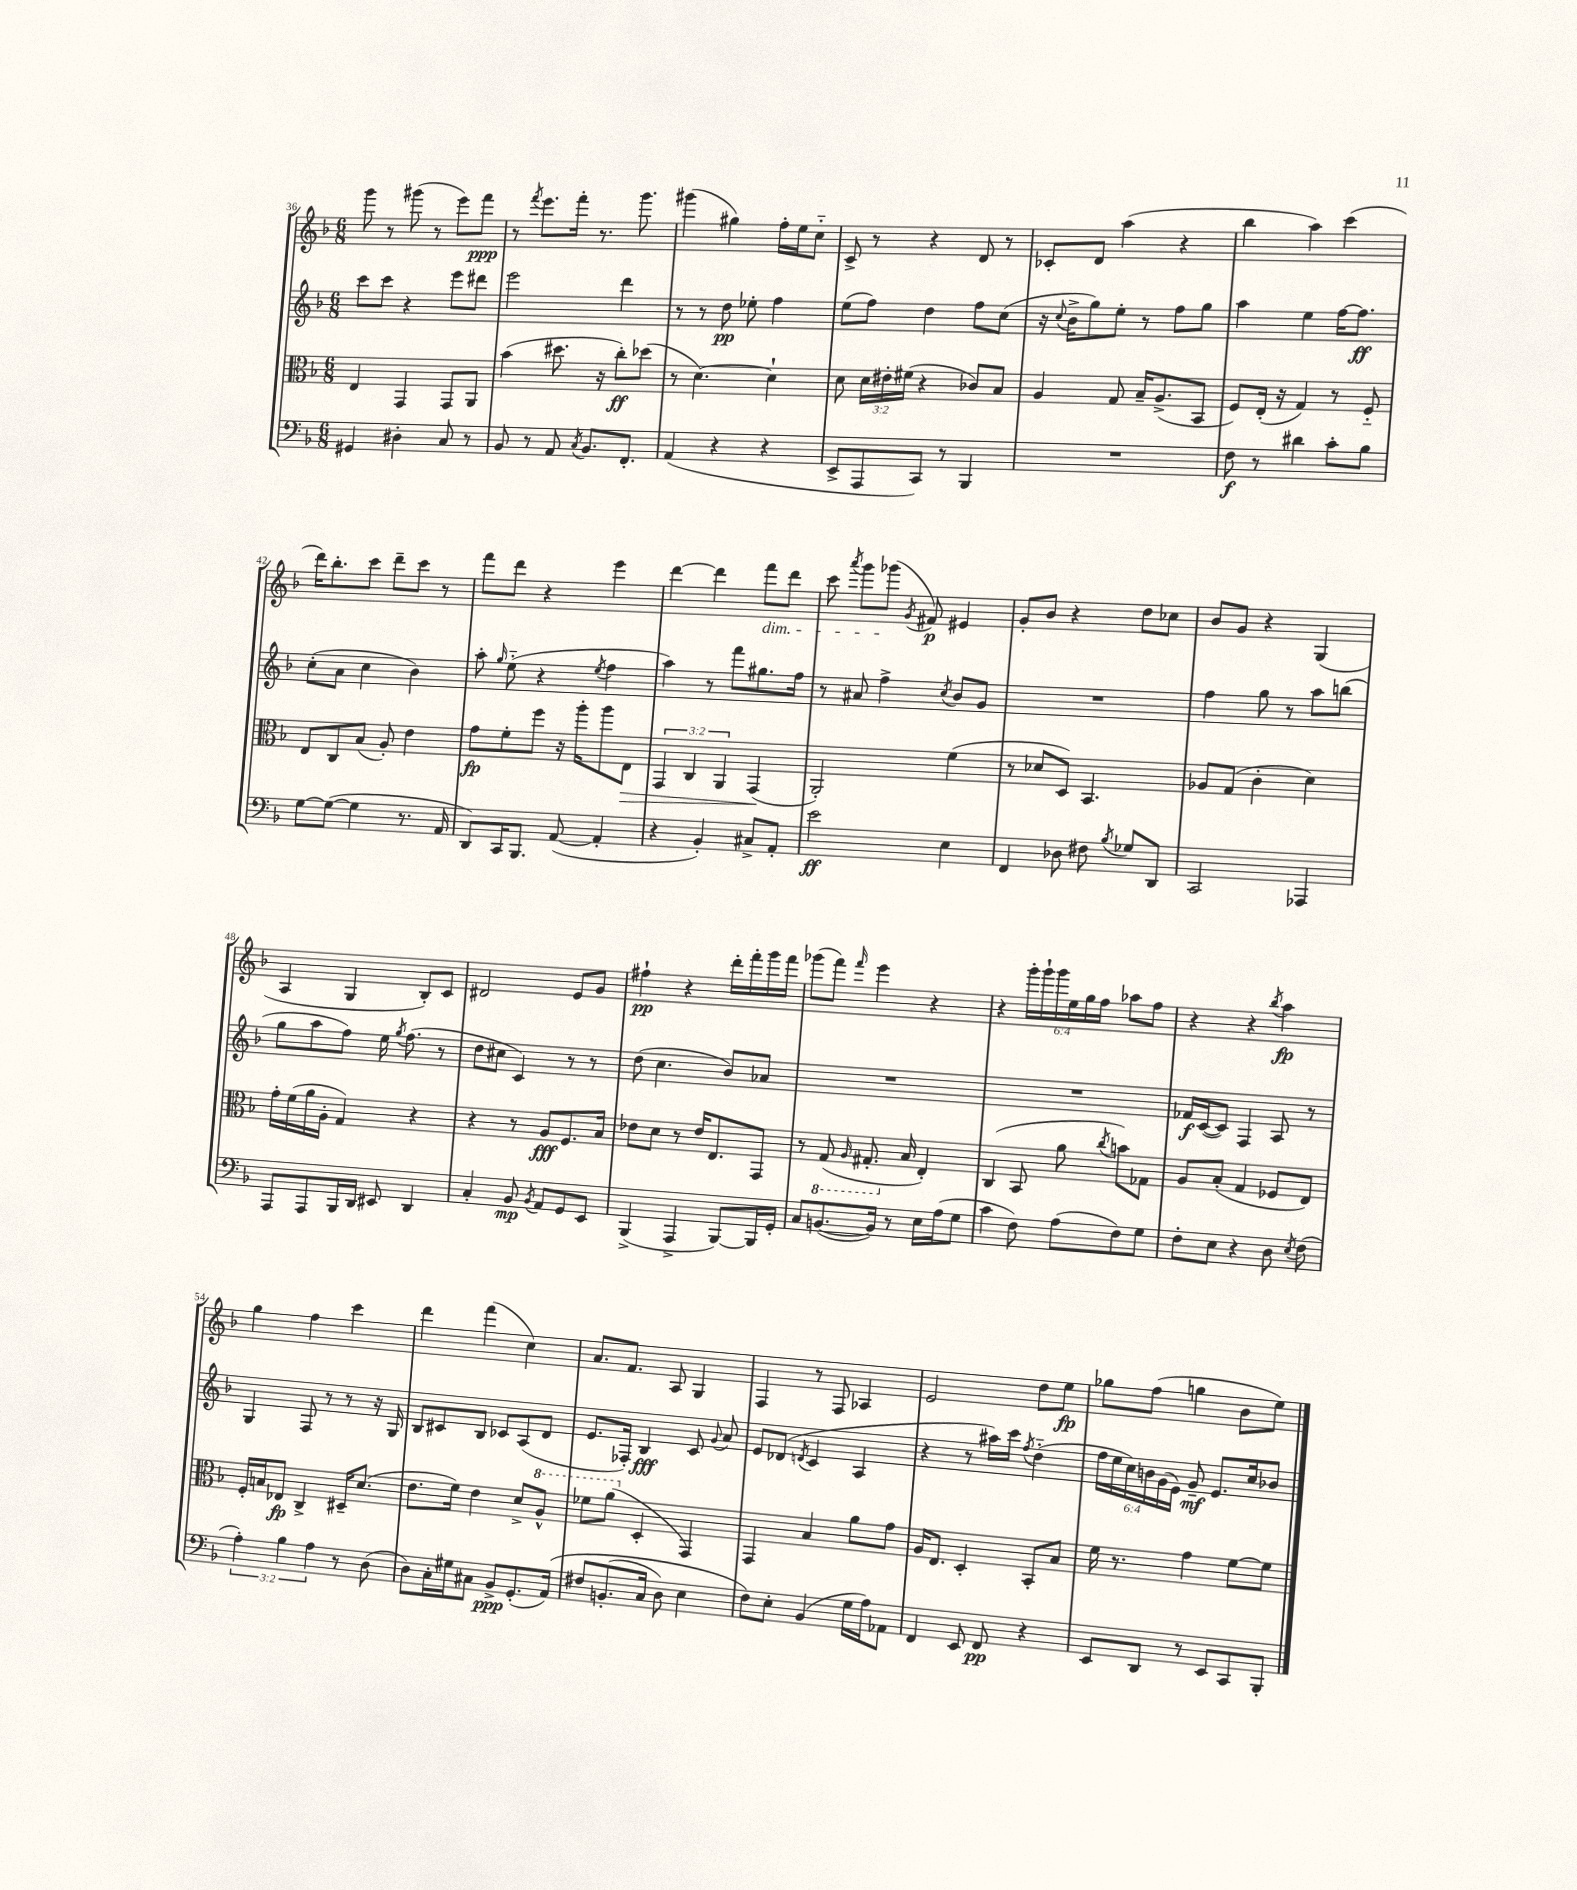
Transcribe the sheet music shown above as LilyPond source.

<<
\new StaffGroup <<
\new Staff = "s0" {
    \clef treble \key f \major \numericTimeSignature \time 6/8 \override Staff.TupletNumber.text = #tuplet-number::calc-fraction-text
    \autoBeamOff g'''8 r8 gis'''8( r8 e'''8[) f'''8]\ppp |
    r8 \acciaccatura { f'''8 } e'''8.[ f'''16]-. r8. g'''8. |
    gis'''4( gis''4) f''16[-. e''16 c''8]-_ |
    c'8-> r8 r4 d'8 r8 |
    ces'8[-. d'8] a''4( r4 |
    bes''4 a''4) c'''4( |
    d'''16[) bes''8.-. c'''8] d'''8[-- c'''8] r8 |
    f'''8[ d'''8] r4 e'''4 |
    d'''4~ d'''4 f'''8[\dim d'''8] |
    c'''8 \acciaccatura { a'''8 } g'''8[ ges'''8]\!( \acciaccatura { g'8 } fis'8\p) eis'4 |
    g'8[-. bes'8] r4 d''8[ ces''8] |
    bes'8[ g'8] r4 g4( |
    a4 g4 bes8[-.) c'8] |
    dis'2 e'8[ g'8] |
    fis''4-!\pp r4 d'''16[-. f'''16-. g'''16 f'''16] |
    ges'''8[( f'''8]) \grace { f'''16 } e'''4 r4 |
    r4 \tuplet 6/4 { g'''16[-. g'''16-! g'''16 e''16 g''16 f''16] } aes''8[ f''8] |
    r4 r4 \acciaccatura { bes''8 } a''4\fp |
    g''4 f''4 c'''4 |
    d'''4 f'''4( c''4) |
    a'8.[ f'8.] a8 g4 |
    f4 r8 f8 aes4 |
    e'2 d''8[ e''8]\fp |
    ges''8[ f''8]( g''4 bes'8[ e''8]) \bar "|." |
}
\new Staff = "s1" {
    \clef treble \key f \major \numericTimeSignature \time 6/8 \override Staff.TupletNumber.text = #tuplet-number::calc-fraction-text
    \autoBeamOff c'''8[ c'''8] r4 e'''8[ dis'''8] |
    e'''2 d'''4 |
    r8 r8 d''8\pp ees''8-. f''4 |
    e''8[( f''8]) d''4 f''8[ c''8]( |
    r16 \appoggiatura { c''8 } bes'16[-> g''8) e''8]-. r8 f''8[ g''8] |
    a''4 e''4 f''16[~ f''8.]\ff |
    c''8[-.( a'8] c''4 bes'4) |
    a''8-. \grace { g''16 } e''8-_( r4 \acciaccatura { e''8 } f''4 |
    a''4) r8 f'''8[ gis''8. f''16] |
    r8 ais'8 f''4-> \acciaccatura { c''8 } bes'8[ g'8] |
    R2. |
    f''4 g''8 r8 a''8[ b''8]( |
    g''8[ a''8 f''8]) e''16 \acciaccatura { g''8 } f''8.( r8 |
    d''8[ cis''8] c'4) r8 r8 |
    d''8( c''4. bes'8[) aes'8] |
    R2. |
    R2. |
    fes'16[\f c'16~( c'8]) f4 a8 r8 |
    g4 f8 r8 r8 r16 g16 |
    bes8[ cis'8 bes8] ces'8[ a8( d'8] |
    e'8.[ fes16]-.) bes4\fff c'8 \appoggiatura { g'8 } a'8 |
    e'8[ des'8]( \acciaccatura { d'8 } c'4 a4 |
    r4 r8 ais''16[) c'''16] \acciaccatura { f''8 } d''4-_( |
    \tuplet 6/4 { f''16[ e''16 c''16) b'16 g'16( e'16]) } g'8--\mf e'8.[ c''16 bes'8] \bar "|." |
}
\new Staff = "s2" {
    \clef alto \key f \major \numericTimeSignature \time 6/8 \override Staff.TupletNumber.text = #tuplet-number::calc-fraction-text
    \autoBeamOff e4 g,4 g,8[ a,8] |
    bes'4( dis''8. r16 c''8[-.\ff) des''8]( |
    r8 d'4.~) d'4-! |
    d'8 \tuplet 3/2 { d'16[ eis'16-. fis'16]( } r4 ces'8[) bes8] |
    a4 g8 bes16[-- a8.->( bes,8] |
    f8[) e16]-.( r16 g4) r8 f8-_ |
    e8[ c8 bes8]( a8-.) e'4 |
    g'8[\fp f'8-. f''8] r16 a''16[-. a''8 e8]\> |
    \tuplet 3/2 { g,4 c4 a,4 } g,4\!( |
    a,2-.) f'4( |
    r8 des'8[ d8]) bes,4. |
    aes8[ g8]( c'4-. d'4) |
    g'16[-. f'16( a'16 a16]-. g4) r4 |
    r4 r8 a8[\fff f8. bes16] |
    ees'8[ d'8] r8 ees'16[ e8. g,8] |
    r8 \ottava #-1 g,8( \grace { a,16 } gis,8.-. \ottava #0 bes16 e4-.) |
    c4( bes,8 a'8 \acciaccatura { c''8 } b'8[) ges8] |
    a8[ bes8]-.( g4 fes8[ e8]) |
    f16[-. b16 ees8]\fp c4-> dis16[-- d'8.]( |
    e'8.[ f'16]) e'4 d'8[-> \ottava #1 a'8]-^ |
    fes''8[ a''8]( \ottava #0 d4-. g,4) |
    g,4 bes4 a'8[ g'8] |
    a16[ e8.] d4-. bes,8[-. bes8] |
    f'16 r8. g'4 f'8[~ f'8] \bar "|." |
}
\new Staff = "s3" {
    \clef bass \key f \major \numericTimeSignature \time 6/8 \override Staff.TupletNumber.text = #tuplet-number::calc-fraction-text
    \autoBeamOff gis,4 dis4-. c8 r8 |
    bes,8 r8 a,8 \acciaccatura { c8 } bes,8.[ f,8.]-. |
    a,4( r4 r4 |
    e,8[-> a,,8 c,8]) r8 bes,,4 |
    R2. |
    f8\f r8 dis'4 c'8[-. bes8] |
    g8[~ g8]~( g4 r8. a,16 |
    d,8[) c,16 bes,,8.] a,8~( a,4-. |
    r4 bes,4-.) cis8[-> a,8]-. |
    e'2\ff e4 |
    f,4 des8 fis8 \acciaccatura { bes8 } ges8[ d,8] |
    c,2 aes,,4 |
    a,,8[ a,,8 bes,,16 d,16] eis,8 d,4 |
    c4-. bes,8\mp \acciaccatura { bes,8 } a,8[ g,8 e,8] |
    bes,,4->( a,,4-> bes,,8[~) bes,,16 g,16]-. |
    c8[ b,8.~( b,16]) r8 e16[ a16( g8] |
    c'4 f8) a8[( f8) g8] |
    f8[-. e8] r4 d8 \acciaccatura { e8 } f8( |
    \tuplet 3/2 { a4-.) bes4 a4 } r8 d8( |
    d8[) c16-. gis16 cis8] bes,8[->\ppp g,8.-.( a,16])\( |
    fis8[ b,8.-.( c16] d8) e4 |
    f8[\) e8]-. bes,4( g16[ a16) aes,8] |
    f,4 e,8 f,8\pp r4 |
    e,8[ d,8] r8 e,8[ c,8 bes,,8]-. \bar "|." |
}
>>
>>
\layout { \context { \Score currentBarNumber = #36 } }
